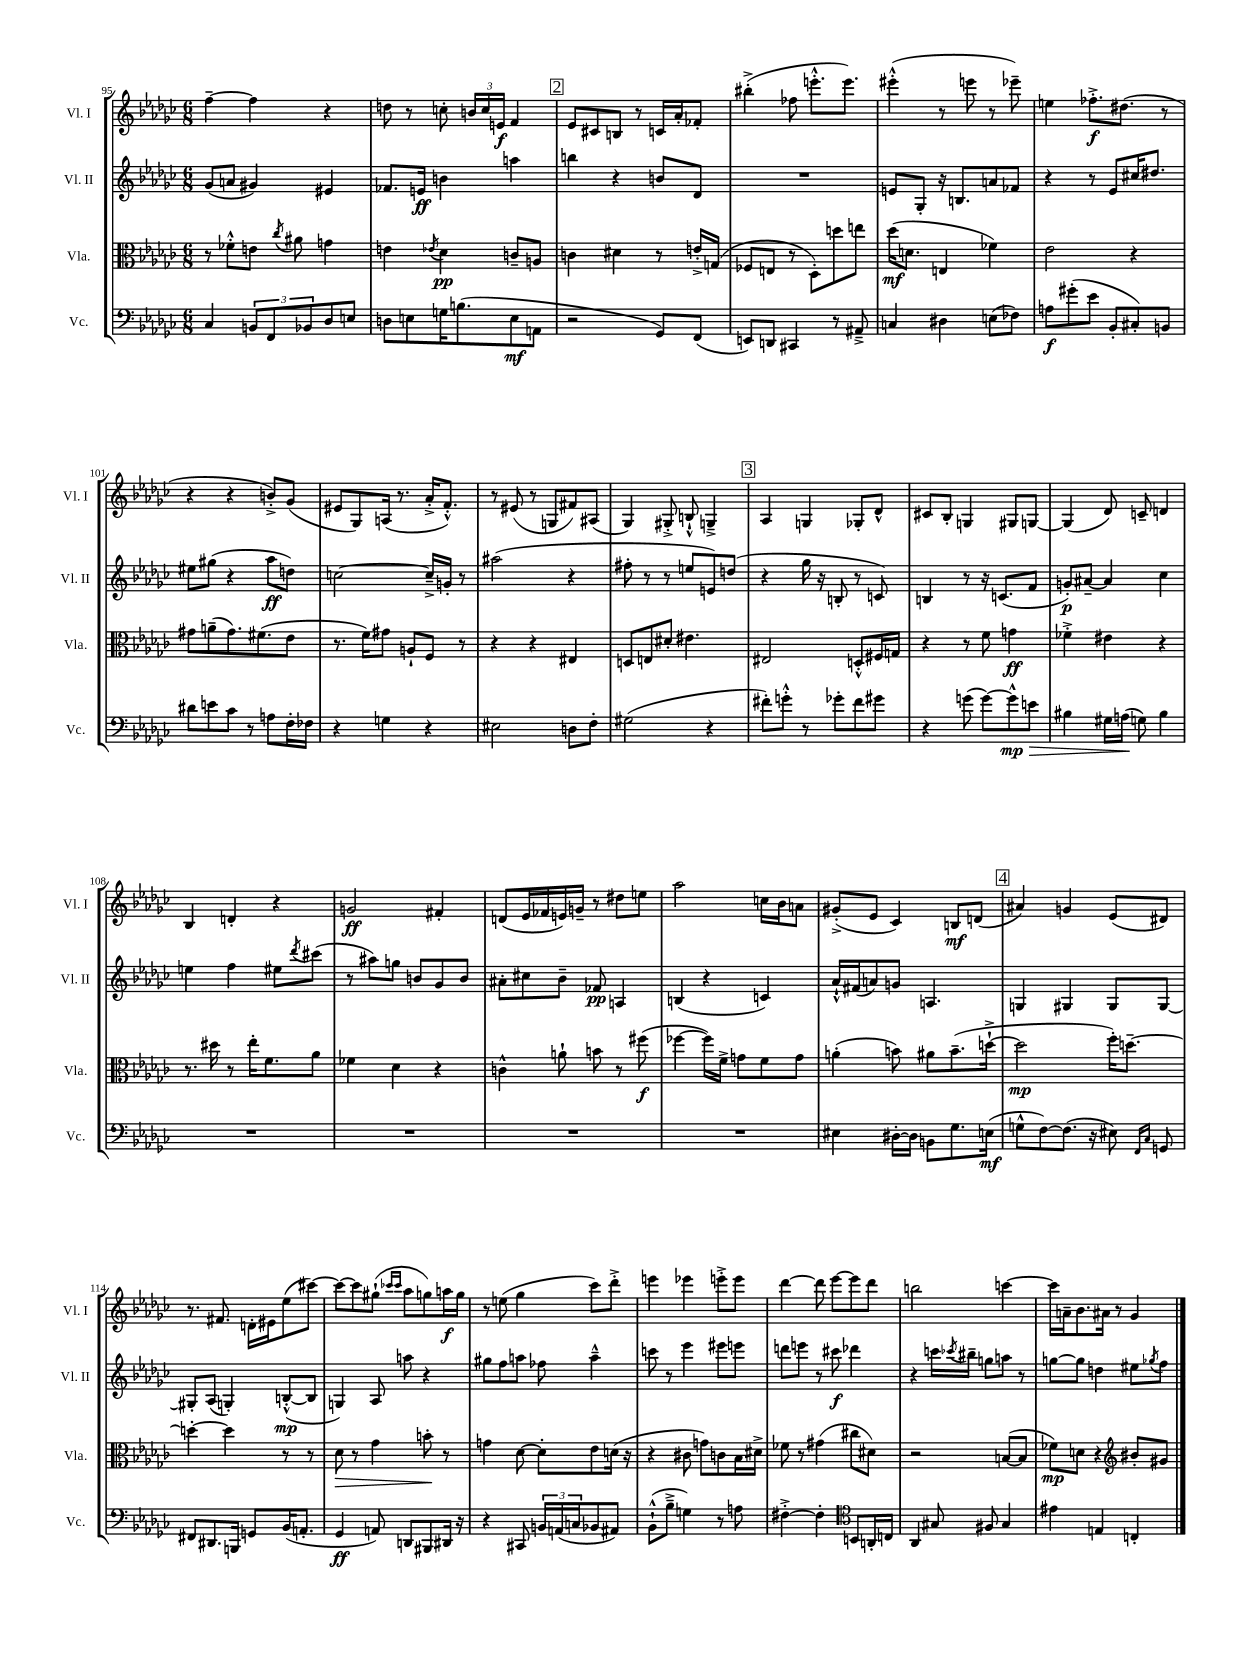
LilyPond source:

<<
\new StaffGroup <<
\new Staff = "s0" \with { instrumentName = "Vl. I" shortInstrumentName = "Vl. I" } {
    \clef treble \key ges \major \numericTimeSignature \time 6/8
    f''4~-- f''4 r4 |
    d''8 r8 c''8-. \tuplet 3/2 { b'16 c''16 e'16\f } f'4 |
    \mark \markup { \box "2" } ees'8 cis'8 b8 r8 c'16 aes'16-. fes'8-. |
    bis''4-.->( fes''8 e'''8.-.-^ e'''8.) |
    eis'''4-.-^( r8 e'''8 r8 ees'''8--) |
    e''4 fes''8.-.->\f dis''8.( r8 |
    r4 r4 b'8-.->) ges'8( |
    eis'8 ges8) a16( r8. aes'16-.-> f'8.-.-^) |
    r8 eis'8( r8 g8 fis'8) ais8( |
    ges4) gis8-.-> b8-!-^ g4---> |
    \mark \markup { \box "3" } aes4 g4 ges8-. des'8-^ |
    cis'8 bes8-. g4 gis8 g8~ |
    g4( des'8) c'8-- d'4 |
    bes4 d'4-. r4 |
    g'2\ff fis'4-. |
    d'8( ees'16 fes'16 e'16) g'16-- r8 dis''8 e''8 |
    aes''2 c''16 bes'16 a'8 |
    gis'8-.->( ees'8 ces'4) b8\mf d'8( |
    \mark \markup { \box "4" } ais'4) g'4 ees'8( dis'8) |
    r8. fis'8. d'16-. eis'16 ees''8( cis'''8~) |
    cis'''8~ cis'''8 gis''8-!( \grace { ces'''16 ces'''16 } aes''8 g''8) a''16\f g''16 |
    r8 e''8( ges''4 ces'''8) des'''8-.-> |
    e'''4 ees'''4 e'''8-.-> e'''8 |
    des'''4~ des'''8 ees'''8~ ees'''8 des'''8 |
    b''2 c'''4~ |
    c'''16 a'16-- bes'8. ais'16 r8 ges'4 \bar "|." |
}
\new Staff = "s1" \with { instrumentName = "Vl. II" shortInstrumentName = "Vl. II" } {
    \clef treble \key ges \major \numericTimeSignature \time 6/8
    ges'8( a'8 gis'4) eis'4 |
    fes'8. e'16\ff b'4 a''4 |
    \mark \markup { \box "2" } b''4 r4 b'8 des'8 |
    R2. |
    e'8 ges8-. r16 b8. a'8 fes'8 |
    r4 r8 ees'8 cis''16 dis''8. |
    eis''8 gis''8( r4 aes''8\ff d''8) |
    c''2~ c''16---> g'16-. r8 |
    ais''2( r4 |
    fis''8-. r8 r8 e''8 e'8) d''8( |
    \mark \markup { \box "3" } r4 ges''16 r16 b8-. r8 c'8) |
    b4 r8 r16 c'8.( f'8 |
    g'8-.\p) ais'8~-- ais'4 ces''4 |
    e''4 f''4 eis''8 \acciaccatura { des'''8 } cis'''8( |
    r8 ais''8) g''8 b'8 ges'8 b'8 |
    ais'8-. cis''8 bes'8-- fes'8\pp a4 |
    b4( r4 c'4) |
    aes'16-!-^ fis'16( a'8) g'8 a4. |
    \mark \markup { \box "4" } g4 gis4 gis8 gis8~ |
    gis8-. aes8( g4-.) b8~-.-^\mp( b8 |
    g4) aes8 a''8 r4 |
    gis''8 f''8 a''8 fes''8 a''4---^ |
    c'''8 r8 ees'''4 eis'''8 e'''8 |
    d'''8 e'''8 r8 cis'''8\f des'''4 |
    r4 c'''16 \acciaccatura { ces'''8 } bis''16-- g''8 a''8 r8 |
    g''8~ g''8 d''4 eis''8 \acciaccatura { ges''8 } f''8 \bar "|." |
}
\new Staff = "s2" \with { instrumentName = "Vla." shortInstrumentName = "Vla." } {
    \clef alto \key ges \major \numericTimeSignature \time 6/8
    r8 fes'8-.-^ e'8 \acciaccatura { ces''8 } ais'8 g'4 |
    e'4 \acciaccatura { ees'8 } des'4\pp c'8-- a8 |
    \mark \markup { \box "2" } c'4 dis'4 r8 e'16-.-> g16( |
    fes8 e8 r8 des8-.) d''8 e''8 |
    des''16\mf( d'8. e4 fes'4) |
    ees'2 r4 |
    gis'8 a'8--( gis'8.) fis'8.( ees'8 |
    r8. f'16) gis'8 a8-! f8 r8 |
    r4 r4 eis4 |
    d8 e8 dis'8-. eis'4. |
    \mark \markup { \box "3" } eis2 d8-.-^ fis16 g16 |
    r4 r8 f'8 g'4\ff |
    fes'4-.-> eis'4 r4 |
    r8. dis''16 r8 ees''16-. f'8. aes'8 |
    fes'4 des'4 r4 |
    c'4-^ a'8-! b'8 r8 fis''8\f( |
    fes''4~ fes''16) f'16-> g'8 f'8 g'8 |
    a'4-.( b'8) ais'8 b'8.--( d''16~-!-> |
    \mark \markup { \box "4" } d''2\mp f''16-.) d''8.~-- |
    d''4~-. d''4 r8 r8 |
    des'8\> r8 ges'4 b'8-.\! r8 |
    g'4 des'8~ des'8-. ees'8 d'16( r16 |
    r4 cis'8 g'8) c'8 bes16 dis'16-> |
    fes'8 r8 gis'4( cis''8 dis'8) |
    r2 b8~( b8 |
    fes'8\mp) d'8 r4 \clef treble bis'8-. gis'8 \bar "|." |
}
\new Staff = "s3" \with { instrumentName = "Vc." shortInstrumentName = "Vc." } {
    \clef bass \key ges \major \numericTimeSignature \time 6/8
    ces4 \tuplet 3/2 { b,8 f,8 bes,8 } des8 e8 |
    d8 e8 g16 b8.( e8\mf a,8 |
    \mark \markup { \box "2" } r2 ges,8) f,8( |
    e,8) d,8 cis,4 r8 ais,8---> |
    c4 dis4 e8( fes8) |
    a8\f gis'8-.( ees'8 bes,8-. cis8-.) b,8 |
    dis'8 e'8 ces'8 r8 a8 f16-. fes16 |
    r4 g4 r4 |
    eis2 d8 f8-. |
    gis2( r4 |
    \mark \markup { \box "3" } fis'8-.) g'8-.-^ r8 ges'8-. fis'8 gis'8 |
    r4 g'8( g'8~) g'8-^\mp\> e'8 |
    bis4 gis16 a16\!( g8) bis4 |
    R2. |
    R2. |
    R2. |
    R2. |
    eis4 dis16~-. dis16 b,8 ges8. e16\mf( |
    \mark \markup { \box "4" } g8-^ f8~) f8.( r16 eis8) \grace { f,16 ces16 } g,8 |
    fis,8 dis,8. b,,16 g,8 bes,16( a,8.-. |
    ges,4\ff a,8) d,8 bis,,8 dis,16 r16 |
    r4 cis,8 \tuplet 3/2 { b,16 a,16( c16 } bes,8 ais,8) |
    bes,8-!-^( bes8---> g4) r8 a8 |
    fis4~-.-> fis4-. \clef tenor b,8 a,16-. c16 |
    aes,4 gis8 fis8 gis4 |
    eis'4 e4 c4-. \bar "|." |
}
>>
>>
\layout { \context { \Score currentBarNumber = #95 } }
